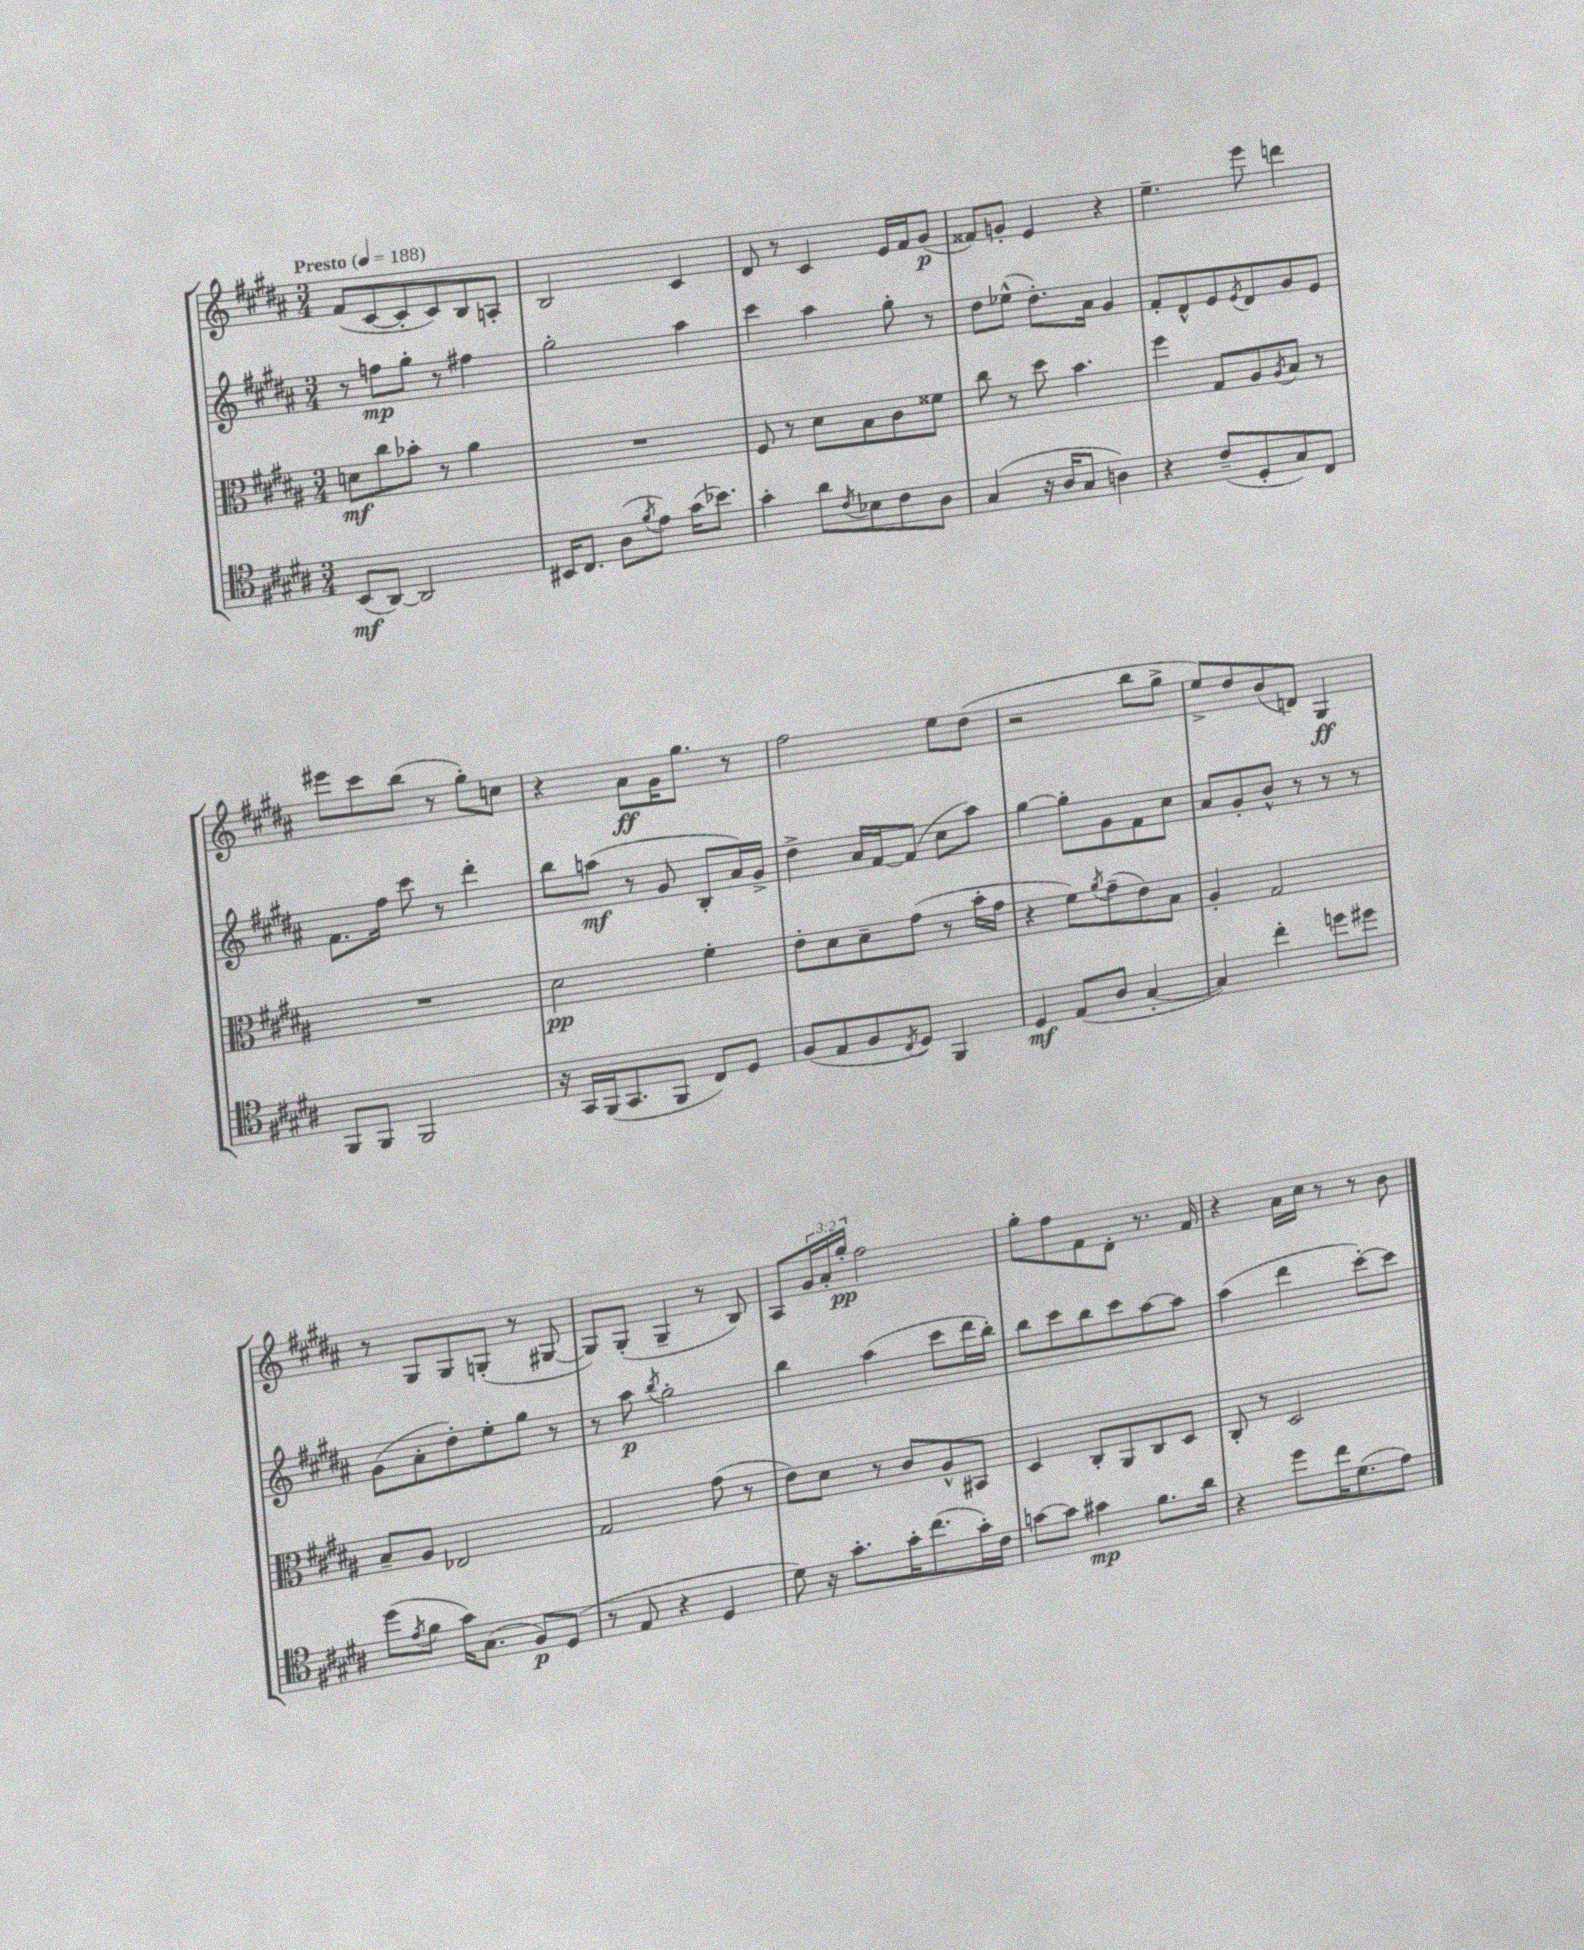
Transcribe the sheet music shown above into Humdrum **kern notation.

**kern	**kern	**kern	**kern
*staff4	*staff3	*staff2	*staff1
*clefC4	*clefC3	*clefG2	*clefG2
*k[f#c#g#d#a#]	*k[f#c#g#d#a#]	*k[f#c#g#d#a#]	*k[f#c#g#d#a#]
*M3/4	*M3/4	*M3/4	*M3/4
*MM188	*MM188	*MM188	*MM188
(8BB/L	8d\L	8r	(8f#/L
[8AA#/J)	8cc#\	8ff\L	[8c#/
2AA#/]	8b-'\J	8gg#'\J	8c#'/]
.	8r	8r	8c#/)
.	4a#\	4ff#\	8B/
.	.	.	8A'/J
=	=	=	=
16BB#/LK	2.r	2gg#'\	2B/
8.C#/J	.	.	.
(8A#\L	.	.	.
8qf#/	.	.	.
8e\J)	.	.	.
(16g#\LK	.	4aa#\	4c#/
8.b-\J)	.	.	.
=	=	=	=
4g#'\	8F#/	4ccc#\	8d#/
.	8r	.	8r
8a#\L	8d#\L	4aa#\	4c#/
8qc#/	.	.	.
8B-\	8B\	.	.
8c#\	8c#\	8gg#'\	16e/LL
.	.	.	16f#/J
8A#\J	8f##\J	8r	(8g#/J
=	=	=	=
(4G#/	8cc#\	8dd#\L	8f##/L)
.	8r	(8ee-^^\J	8g'/J
16r	8dd#\	8.dd#'\L)	4e/
16A#/LK	.	.	.
8G#/J	4.b\	.	.
.	.	16a#\Jk	.
4A\)	.	4g#/	4r
=	=	=	=
4r	4ff#\	8f#'/L	4.ee~\
.	.	8d#^^/	.
(8c#~/L	8G#/L	8e/	.
.	.	8qe/	.
8D#'/	8A#/	8d#/	8eee\
.	8qA#/	.	.
8G#/)	8B/J	8g#/	4ddd\
8C#/J	8r	8e/J	.
=	=	=	=
8FF#/L	2.r	8.f#\L	8eee#\L
8FF#/J	.	.	8ccc#\
.	.	16ff#\Jk	.
2FF#/	.	8ccc#\	(8bb\J
.	.	8r	8r
.	.	4ddd#'\	8gg#'\L)
.	.	.	8cc\J
=	=	=	=
16r	2d#\	8bb\L	4r
16GG#/LL	.	.	.
(16FF#/J	.	(8aa\J	.
8.GG#/	.	.	.
.	.	8r	8a#\L
8FF#/J	.	8g#/	16g#\K
.	.	.	8.gg#\J
8C#/L)	4f#'\	8B'/L	.
8D#/J	.	16a#/L)	8r
.	.	16g#^/JJ	.
=	=	=	=
(8F#/L	8e'\L	4dd#^\	2ff#\
8E/	8d#\	.	.
8F#/	8d#~\	16a#/LL	.
.	.	[16f#/J	.
8qC#/	.	.	.
8D#/J)	(8g#\J	(8f#/]J	.
4FF#/	8r	8cc#\L	8ee\L
.	16b'\LL	8aa#\J)	(8dd#\J
.	16g#\JJ	.	.
=	=	=	=
4D#/	4r	[4gg#\	2r
(8E/L	8f#\L)	8gg#'\]L	.
.	8qa#/	.	.
8A#/J	(8g#~\	8g#\	.
[4G#'/	8e\)	8f#\	8bb\L
.	8B\J	8cc#\J	8gg#^\J
=	=	=	=
4G#/])	4A#'/	8a#/L	8ee^/L)
.	.	8g#'/	8dd#/
4cc#'\	2G#/	8b^^/J	(8b/
.	.	8r	8d/J)
8dd\L	.	8r	4G#/
8dd#\J	.	8r	.
=	=	=	=
(8dd#\L	8B~/L	(8g#\L	8r
8qe/	.	.	.
8f#\J	8A#/J	8a#'\	8G#/L
16g#\LK)	2E-/	8dd#'\)	8G#/
(8.G#\J	.	.	.
.	.	8ee'\	(8G'/J
8F#/L)	.	8gg#\J	8r
(8D#/J	.	8r	[8G#/
=	=	=	=
8r	2G#/	8r	8G#/]L)
8E/	.	8aa#\	(8G#'/J
.	.	8qbb/	.
4r	.	2gg#'\	4G#~/
4D#/	(8g#\	.	8r
.	8r	.	8B/)
=	=	=	=
8d#\)	8e\L)	4bb\	8A#/L
16r	8d#\J	.	24g#/L
.	.	.	24a#'/
8.g#'\L	.	.	.
.	.	.	24gg#'/JJ
.	8r	(4aa#\	2ff#\
16g#'\K	8c#/L	.	.
(8.cc#\	.	.	.
.	8A#^^/	8ccc#\L	.
16g#'\L)	8BB#/J	16ddd#\L	.
16c#\JJ	.	16bb'\JJ)	.
=	=	=	=
[8g\L	4D#/	8bb\L	8gg#'\L
8g\]J	.	8ccc#\	8ff#\
4g#\	8C#'/L	8bb\	8f#\
.	8AA#/	8ccc#\	8d#'\J
8.f#\L	8C#/	[8aa#\	8.r
.	8D#/J	8aa#\]J	.
16a#\Jk	.	.	16f#/
=	=	=	=
4r	8C#'/	(4aa#\	4r
.	8r	.	.
8dd#\L	2D#/	4ddd#\	16a#\LL
.	.	.	16cc#\JJ
16cc#\K	.	.	8r
(8.d#\	.	.	.
.	.	[8ccc#'\L)	8r
8e\J)	.	8ccc#\]J	8b\
==	==	==	==
*-	*-	*-	*-
